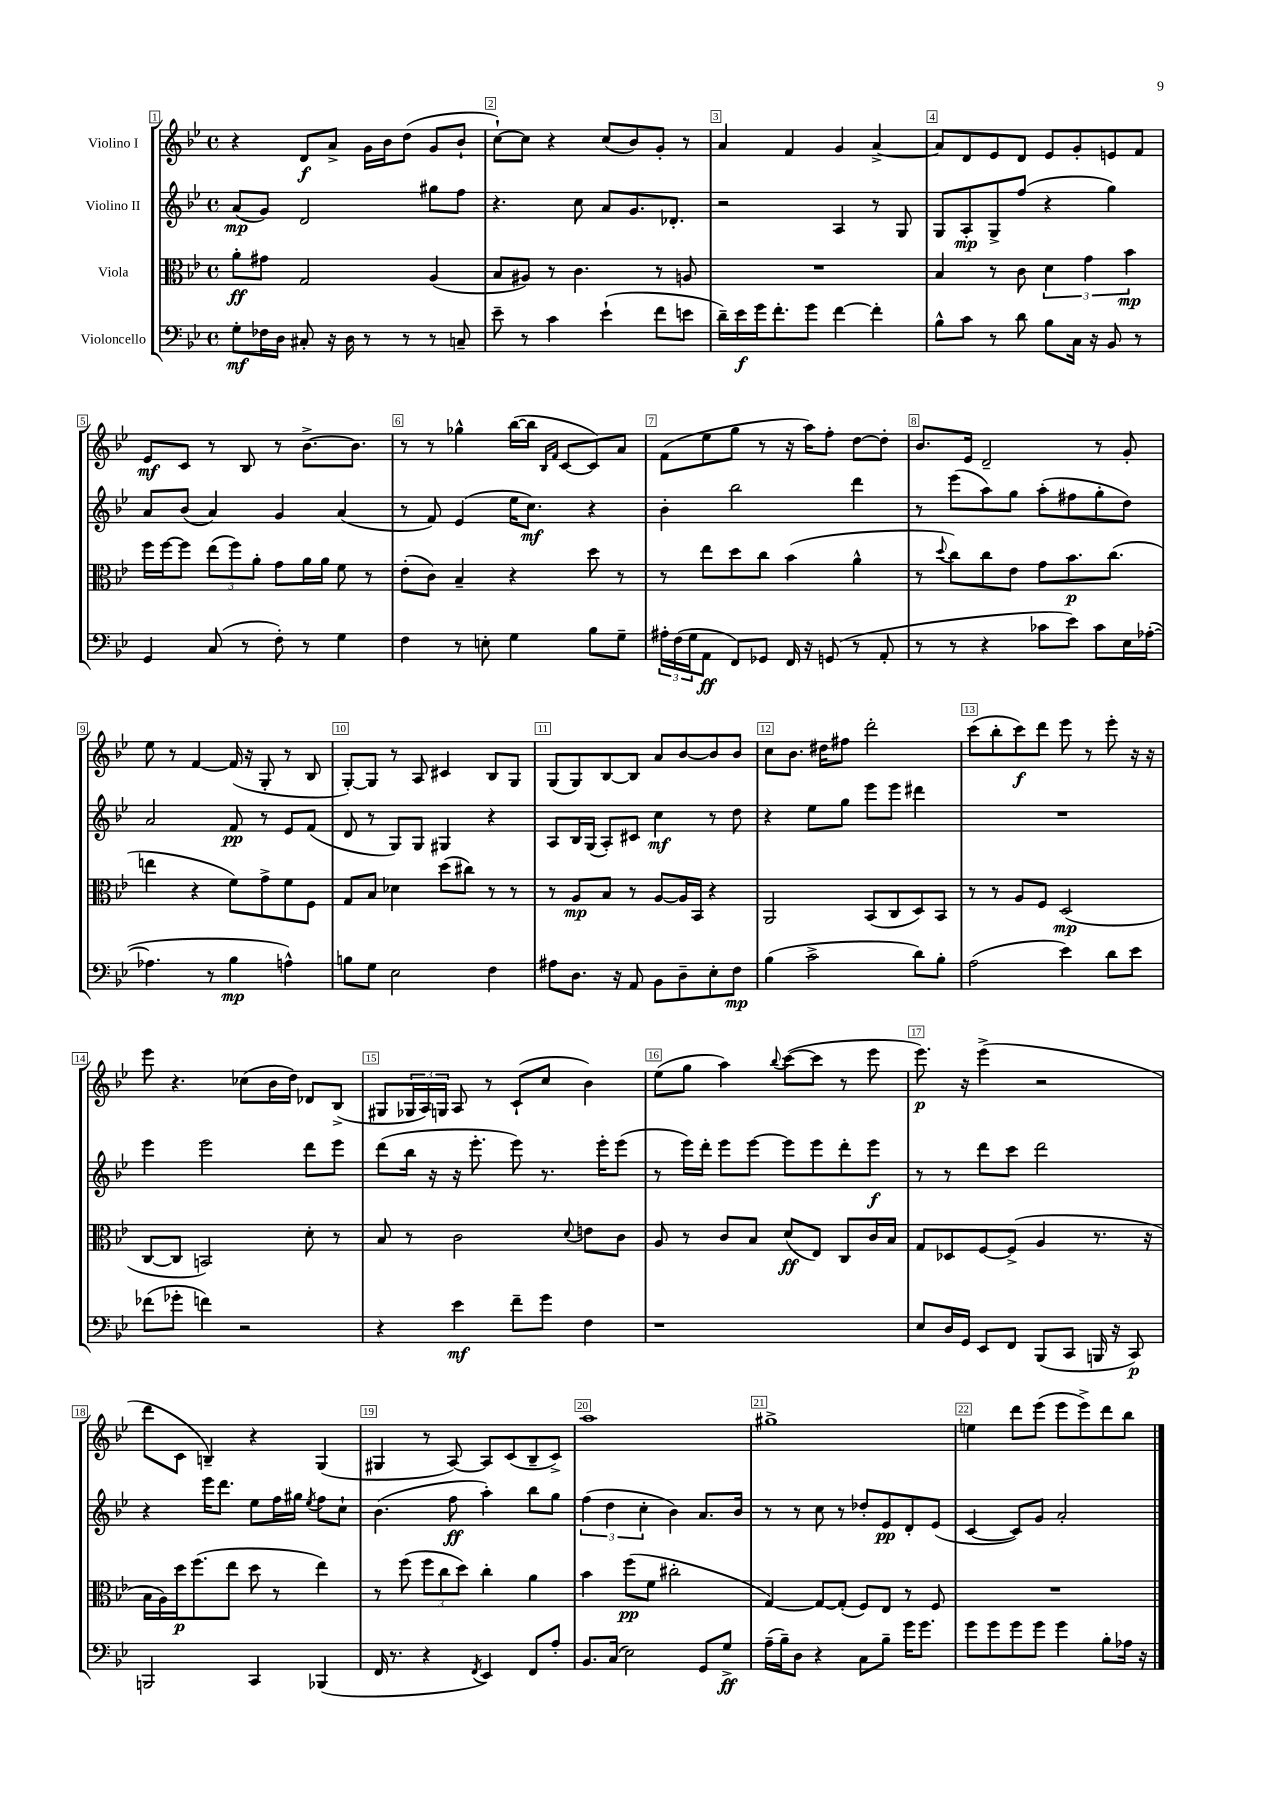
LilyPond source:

<<
\new StaffGroup <<
\new Staff = "s0" \with { instrumentName = "Violino I" } {
    \clef treble \key bes \major \defaultTimeSignature \time 4/4
    r4 d'8\f a'8-> g'16 bes'16 d''8( g'8 bes'8-! |
    c''8~-!) c''8 r4 c''8( bes'8) g'8-. r8 |
    a'4 f'4 g'4 a'4~-> |
    a'8 d'8 ees'8 d'8 ees'8 g'8-. e'8 f'8 |
    ees'8\mf c'8 r8 bes8 r8 bes'8.~-> bes'8. |
    r8 r8 ges''4-^ bes''16~( bes''16 \grace { bes16 f'16 } c'8~ c'8) a'8 |
    f'8( ees''8 g''8 r8 r16 a''16) f''8-. d''8~ d''8-. |
    bes'8. ees'16 d'2-- r8 g'8-. |
    ees''8 r8 f'4~ f'16( r16 g8-. r8 bes8 |
    g8~-.) g8 r8 a8 cis'4 bes8 g8 |
    g8( g8) bes8~ bes8 a'8 bes'8~ bes'8 bes'8 |
    c''8 bes'8. dis''16 fis''8 d'''2-. |
    c'''8( bes''8-. c'''8\f) d'''8 ees'''8 r8 ees'''8-. r16 r16 |
    ees'''8 r4. ces''8( bes'16 d''16) des'8 bes8->( |
    gis8 \tuplet 3/2 { ges16 a16) g16 } a8 r8 c'8-!( c''8 bes'4) |
    ees''8( g''8 a''4) \appoggiatura { bes''8 } c'''8~( c'''8 r8 ees'''8 |
    ees'''8.\p) r16 ees'''4->( r2 |
    d'''8 c'8 b4--) r4 g4( |
    gis4 r8 a8~) a8 c'8( bes8-- c'8->) |
    a''1 |
    gis''1-> |
    e''4 d'''8 ees'''8( ees'''8 ees'''8->) d'''8 bes''8 \bar "|." |
}
\new Staff = "s1" \with { instrumentName = "Violino II" } {
    \clef treble \key bes \major \defaultTimeSignature \time 4/4
    a'8\mp( g'8) d'2 gis''8 f''8 |
    r4. c''8 a'8 g'8. des'8.-. |
    r2 a4 r8 g8 |
    g8 a8-.\mp g8-> f''8( r4 g''4) |
    a'8 bes'8( a'4) g'4 a'4( |
    r8 f'8) ees'4( ees''16 c''8.\mf) r4 |
    bes'4-. bes''2 d'''4 |
    r8 ees'''8( a''8) g''8 a''8-.( fis''8 g''8-. d''8) |
    a'2 f'8\pp r8 ees'8 f'8( |
    d'8 r8 g8) g8 gis4 r4 |
    a8 bes16 g16( a8-.) cis'8 c''4\mf r8 d''8 |
    r4 ees''8 g''8 ees'''8 ees'''8 dis'''4 |
    R1 |
    ees'''4 ees'''2 d'''8 ees'''8 |
    d'''8( bes''16 r16 r16 ees'''8.-. ees'''8) r8. ees'''16-. ees'''8( |
    r8 ees'''16) d'''16-. ees'''8 ees'''8~ ees'''8 ees'''8 d'''8-. ees'''8\f |
    r8 r8 d'''8 c'''8 d'''2 |
    r4 ees'''16 d'''8. ees''8 f''16 gis''16 \acciaccatura { ees''8 } f''8 c''8-! |
    bes'4.( f''8\ff a''4-.) bes''8 g''8 |
    \tuplet 3/2 { f''4( d''4 c''4-. } bes'4) a'8. bes'16 |
    r8 r8 c''8 r8 des''8-. ees'8\pp d'8-. ees'8( |
    c'4~ c'8) g'8 a'2-. \bar "|." |
}
\new Staff = "s2" \with { instrumentName = "Viola" } {
    \clef alto \key bes \major \defaultTimeSignature \time 4/4
    a'8-.\ff gis'8 g2 a4( |
    bes8 ais8) r8 c'4. r8 a8 |
    R1 |
    bes4 r8 c'8 \tuplet 3/2 { d'4 g'4 bes'4\mp } |
    f''16 f''16~ f''8 \tuplet 3/2 { ees''8( f''8) a'8-. } g'8 a'16 a'16 f'8 r8 |
    ees'8-.( c'8) bes4-- r4 d''8 r8 |
    r8 ees''8 d''8 c''8 bes'4( a'4-^ |
    r8 \appoggiatura { d''8 } c''8) c''8 ees'8 g'8 bes'8.\p c''8.( |
    e''4 r4 f'8) g'8-> f'8 f8 |
    g8 bes8 des'4 d''8( cis''8) r8 r8 |
    r8 a8\mp bes8 r8 a8~ a16 bes,16 r4 |
    a,2 bes,8( c8 d8) bes,8 |
    r8 r8 a8 f8 d2\mp( |
    c8~ c8 b,2) d'8-. r8 |
    bes8 r8 c'2 \appoggiatura { d'8 } e'8 c'8 |
    a8 r8 c'8 bes8 d'8\ff( ees8) c8 c'16 bes16 |
    g8 des8 f8~ f8->( a4 r8. r16 |
    bes16 a16) d''16\p f''8.( ees''8 d''8 r8 ees''4) |
    r8 f''8( \tuplet 3/2 { f''8 c''8 d''8) } c''4-. a'4 |
    bes'4 f''8\pp( f'8 cis''2-. |
    g4~) g8~ g8-.( f8) ees8 r8 f8 |
    R1 \bar "|." |
}
\new Staff = "s3" \with { instrumentName = "Violoncello" } {
    \clef bass \key bes \major \defaultTimeSignature \time 4/4
    g8-.\mf fes16 d16 cis8-. r16 d16 r8 r8 r8 c8-- |
    ees'8-- r8 c'4 ees'4-!( f'8 e'8 |
    d'16--) ees'16\f g'16 f'8.-. g'8 f'4~ f'4-. |
    bes8-^ c'8 r8 d'8 bes8 c16 r16 bes,8 r8 |
    g,4 c8( r8 f8-.) r8 g4 |
    f4 r8 e8-. g4 bes8 g8-- |
    \tuplet 3/2 { ais16-. f16( g16 } a,8\ff f,8) ges,8 f,16 r16 g,8( r8 a,8-. |
    r8 r8 r4 ces'8 ees'8) ces'8 ees16 aes16~-.( |
    aes4. r8 bes4\mp a4-^) |
    b8 g8 ees2 f4 |
    ais8 d8. r16 a,8 bes,8 d8-- ees8-. f8\mp |
    bes4( c'2-> d'8) bes8-. |
    a2( ees'4) d'8 ees'8 |
    fes'8( ges'8-. f'4) r2 |
    r4 ees'4\mf f'8-- g'8 f4 |
    r1 |
    ees8 d16 g,16 ees,8 f,8 bes,,8( c,8 b,,16 r16 c,8\p) |
    b,,2 c,4 bes,,4( |
    f,16 r8. r4 \acciaccatura { f,8 } ees,4) f,8 a8-. |
    bes,8. c16( ees2) g,8 g8->\ff |
    a16--( bes16--) d8 r4 c8 bes8-- g'16 g'8. |
    g'8 g'8 g'8 g'8 g'4 bes8-. aes16 r16 \bar "|." |
}
>>
>>
\layout { \context { \Score \override BarNumber.break-visibility = ##(#f #t #t) barNumberVisibility = #all-bar-numbers-visible \override BarNumber.stencil = #(make-stencil-boxer 0.1 0.3 ly:text-interface::print) } }
